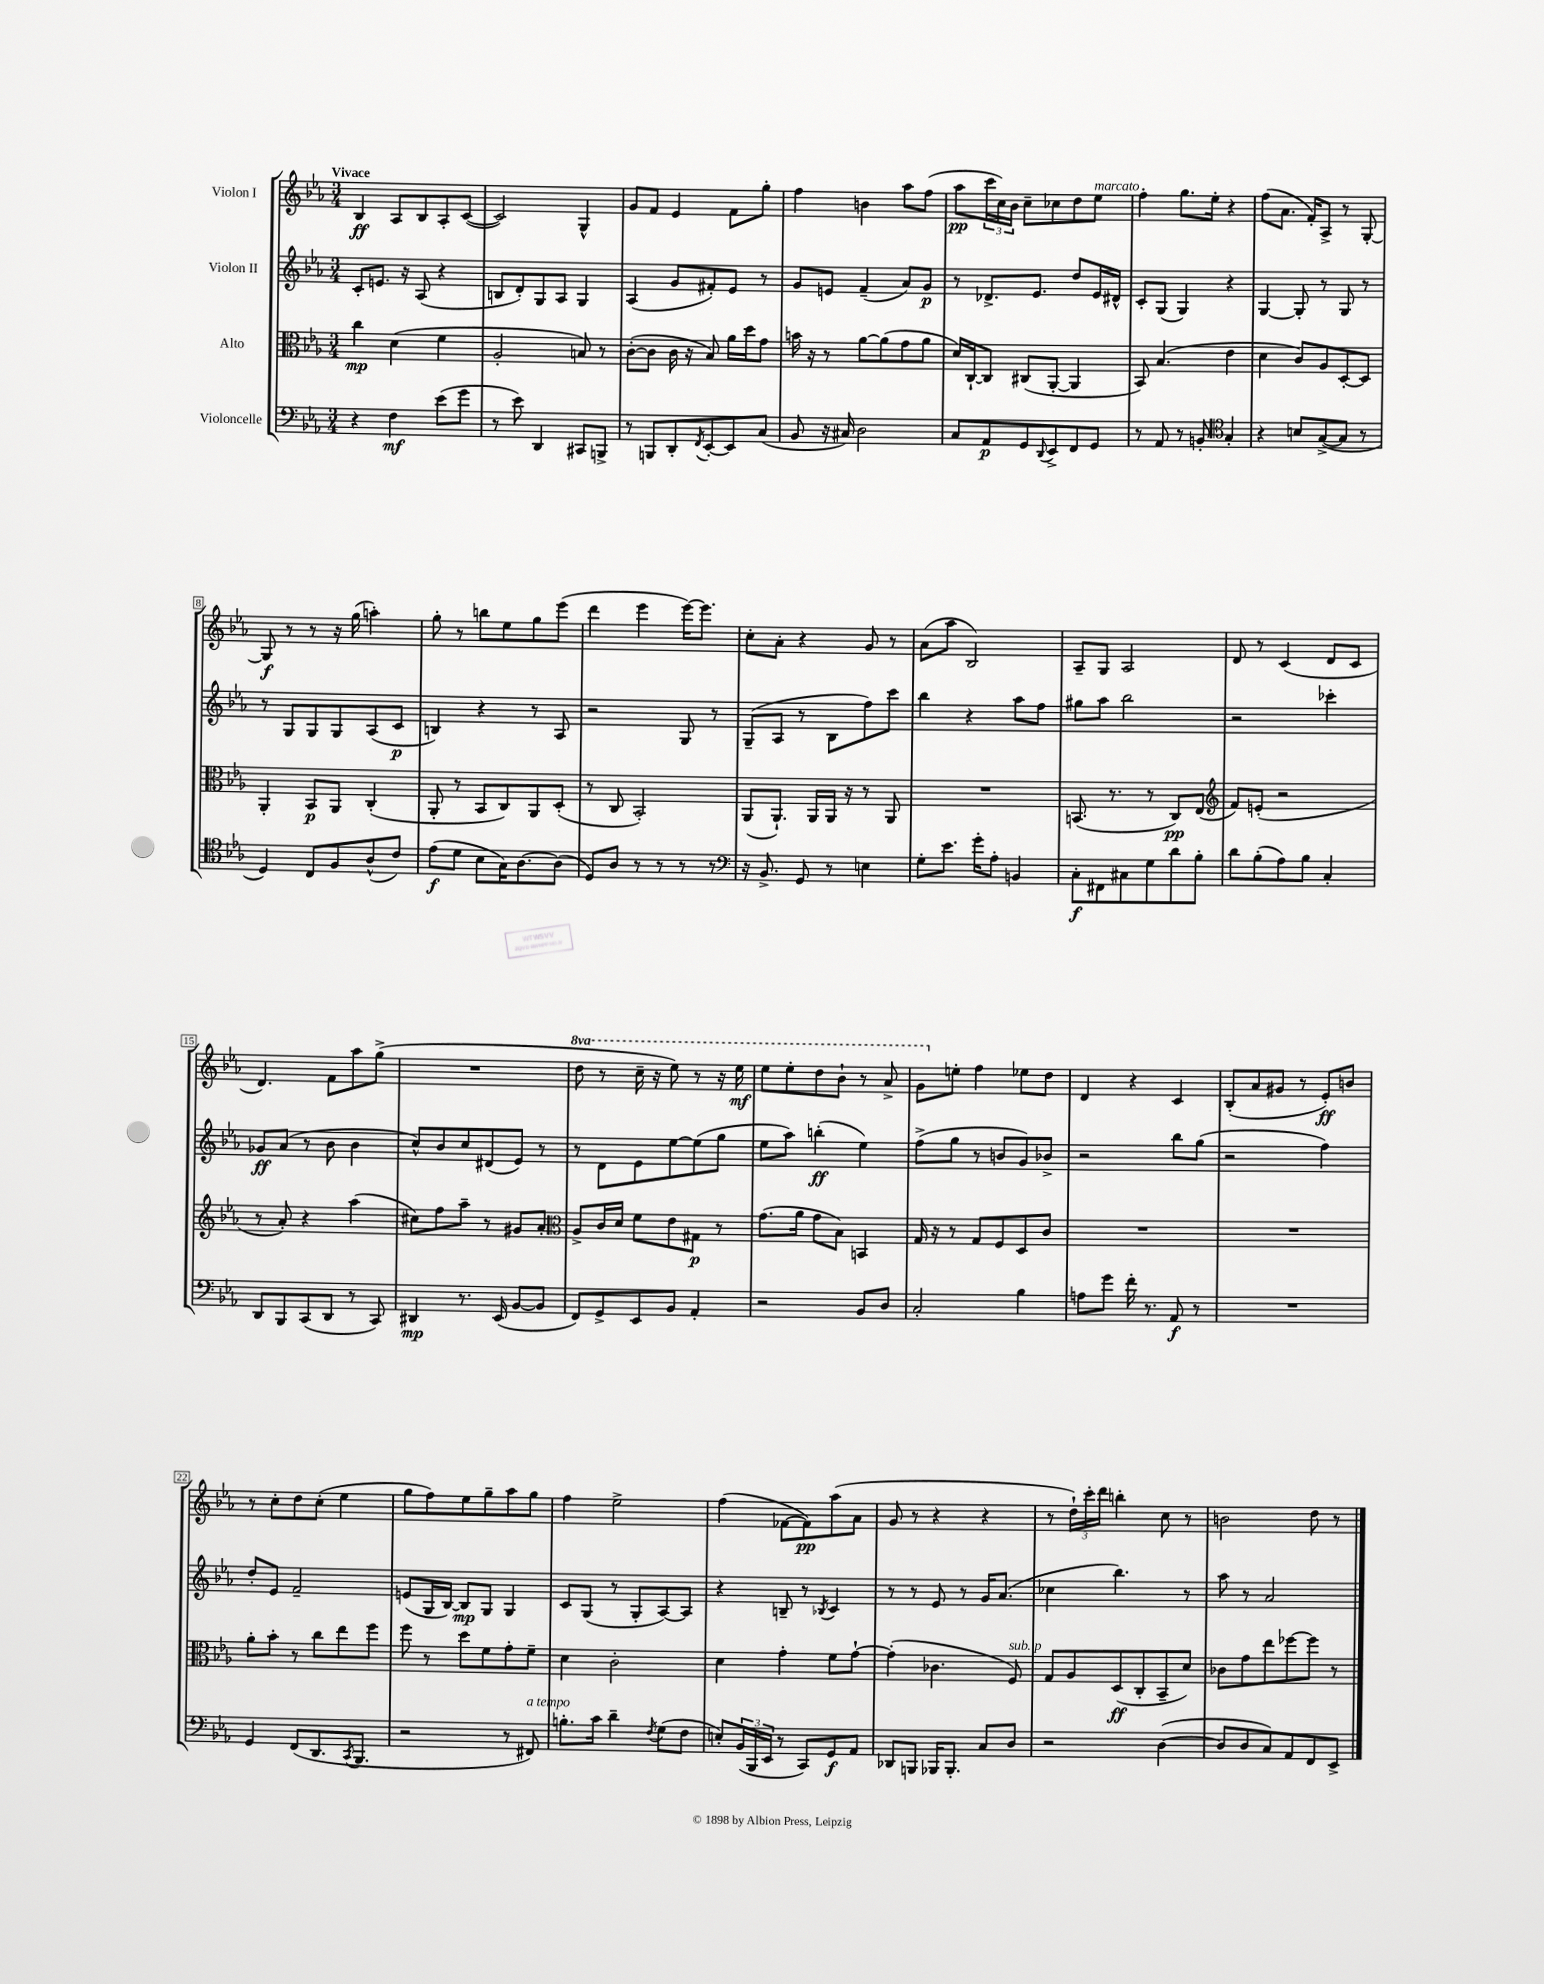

**kern	**kern	**kern	**kern
*staff4	*staff3	*staff2	*staff1
*clefF4	*clefC3	*clefG2	*clefG2
*k[b-e-a-]	*k[b-e-a-]	*k[b-e-a-]	*k[b-e-a-]
*M3/4	*M3/4	*M3/4	*M3/4
4r	4cc\	8c'/L	4B-/
.	.	8.e/J	.
4F\	(4d\	.	8A-/L
.	.	16r	.
.	.	(8A-/	8B-/
(8e-\L	4f\	4r	8A-'/
8g\J	.	.	([8c/J
=	=	=	=
8r	2A-'/	8B/L	2c/])
8e-\)	.	8d'/)	.
4DD/	.	8G/	.
.	.	8A-/J	.
8CC#/L	8B/)	4G/	4G^^/
8BBB^/J	8r	.	.
=	=	=	=
8r	([8c'\L	(4A-/	8g/L
8BBB/L	8c\]J	.	8f/J
8DD'/	16c\	8g/L	4e-/
.	16r	.	.
8qFF/	.	.	.
[8EE-'/	8B-/)	8f#'/)	.
8EE-/]	16a-\LL	8e-/J	8f\L
.	16dd\J	.	.
(8C/J	8g\J	8r	8gg'\J
=	=	=	=
8BB-/	16b\	8g/L	4ff\
.	16r	.	.
16r	8r	8e/J	.
16C#/)	.	.	.
2D\	[8a-\L	(4f~/	4b\
.	(8a-\]	.	.
.	8g\	8a-/L)	8aa-\L
.	8a-\J	8g/J	(8ff\J
=	=	=	=
8C/L	16d/LL)	8r	8aa-\L
.	[16C`/J	.	.
8AA-/	8C/]J	8.d-^/L	24ccc\L
.	.	.	24cc\)
.	.	.	24b-\JJ
8GG/	(8C#/L	.	8cc~\L
.	.	8.e-/J	.
8qqDD/	.	.	.
8EE-^/	[8AA-'/J	.	8cc-\
8FF/	4AA-/]	8dd/L	8dd\
8GG/J	.	16e-/L	8ee-\J
.	.	16d#^^/JJ	.
=	=	=	=
8r	8BB-/)	8c'/L	4ff'\
8AA-/	(4.B-/	(8G/J	.
8r	.	4G/)	8.gg\L
8BB'/	.	.	.
.	.	.	16ee-'\Jk
*clefC4	*	*	*
4G'/	4e-\	4r	4r
=	=	=	=
4r	4d\	[4G/	(8ff\L
.	.	.	8.a-\J
8B/L	8c/L)	8G'/]	.
.	.	.	16f'/LK)
([8G^/	8A-/	8r	8A-^/J
8G/]J	[8D'/	8G/	8r
8r	8D/]J	8r	[8G'/
=	=	=	=
4D/)	4AA-'/	8r	8G/]
.	.	8G/L	8r
8C/L	8BB-/L	8G/	8r
8F/	8AA-/J	8G/	16r
.	.	.	(16gg\
(8A-^^/	(4C'/	(8A-/	4aa'\)
8c/J)	.	8c/J	.
=	=	=	=
(8e-\L	8AA-'/	4B/)	8gg'\
8d\J	8r	.	8r
8B-\L	8BB-/L	4r	8bb\L
16G\K)	8C/)	.	8ee-\
[8.A-\	.	.	.
.	8AA-/	8r	8gg\
(8A-\]J	(8D'/J	8A-/	(8eee-\J
=	=	=	=
8D/L)	8r	2r	4ddd\
8A-/J	8C/	.	.
8r	2BB-'/)	.	4eee-\
8r	.	.	.
8r	.	8G/	[16eee-\LK)
.	.	.	8.eee-\]J
8r	.	8r	.
=	=	=	=
*clefF4	*	*	*
16r	(8AA-/L	(8G~/L	8cc'\L
8.BB-^/	.	.	.
.	8.AA-`/J)	8A-/J	8a-'\J
8GG/	.	8r	4r
.	16AA-/LL	.	.
8r	16AA-/JJ	8B-\L	.
.	16r	.	.
4E\	8r	8ff\)	8g/
.	8AA-/	8ccc\J	8r
=	=	=	=
8G'\L	2.r	4bb-\	(8a-\L
8.e-\J	.	.	8aa-\J
.	.	4r	2B-/)
16g'\LK	.	.	.
8A-'\J	.	.	.
4BB/	.	8aa-\L	.
.	.	8ff\J	.
=	=	=	=
8C'\L	(8.BB/	8gg#\L	8A-~/L
8FF#\	.	8aa-\J	8G/J
.	8.r	.	.
8C#\	.	2bb-\	2A-/
8G\	8r	.	.
8d\	8C/L)	.	.
8B-'\J	(8E-/J	.	.
=	=	=	=
*	*clefG2	*	*
8d\L	8f/L)	2r	8d/
(8B-'\	(8e'/J	.	8r
8A-\)	2r	.	(4c/
8B-\J	.	.	.
4C'/	.	4ccc-'\	8d/L
.	.	.	8c/J
=	=	=	=
8DD/L	8r	8g-/L	4.d/)
8BBB-/	8a-'/)	(8a-/J	.
(8CC/	4r	8r	.
8DD/J	.	8b-\	8f\L
8r	(4aa-\	4b-\	8aa-\
8CC/)	.	.	(8gg^\J
=	=	=	=
4DD#/	8cc#\L)	8cc^^/L)	2.r
.	8ff\	8b-/	.
8.r	8aa-~\J	8cc/	.
.	8r	(8d#/	.
(16EE-/	.	.	.
[8BB-/L	8g#/L	8e-/J)	.
8BB-/]J	8a-'/J	8r	.
=	=	=	=
*	*clefC3	*	*
8FF/L)	8A-^/L	8r	8ddd\
8GG^/	16c/L	8d\L	8r
.	16d/JJ	.	.
8EE-/	8f\L	8e-\	16ccc~\
.	.	.	16r
8BB-/J	8e-\	[8ee-\	8eee-\)
4AA-'/	8G#\J	(8ee-\]	8r
.	8r	8gg\J	16r
.	.	.	16eee-\
=	=	=	=
2r	(8.g\L	8ee-\L	8eee-\L
.	.	8aa-\J)	8eee-'\
.	16a-\Jk	.	.
.	8g\L	(4bb'\	8ddd\
.	8B-\J)	.	8bb-`\J
8BB-/L	4BB/	4ee-\)	8r
8D/J	.	.	8aa-^/
=	=	=	=
2C'/	16G/	(8ff^\L	8gg\L
.	16r	.	.
.	8r	8gg\J	8ee'\J
.	8G/L	8r	4ff\
.	8F/	8b/L	.
4B-\	8D/	8g/)	8ee-\L
.	8c/J	8b-^/J	8dd\J
=	=	=	=
8A\L	2.r	2r	4d/
8g\J	.	.	.
16f'\	.	.	4r
8.r	.	.	.
8AA-/	.	8bb-\L	4c/
8r	.	(8gg\J	.
=	=	=	=
2.r	2.r	2r	(8B-'/L
.	.	.	8a-/
.	.	.	8g#/J
.	.	.	8r
.	.	4ff\)	8e-'/L)
.	.	.	8b/J
=	=	=	=
4GG/	8a-'\L	8dd'/L	8r
.	8b-'\J	8e-/J	8cc'\L
(8FF/L	8r	2f~/	8dd\
8.DD/	8cc\L	.	(8cc'\J
.	8ee-\	.	4ee-\
8qCC/	.	.	.
8.BBB-/J	.	.	.
.	8ff\J	.	.
=	=	=	=
2r	8ff\	(8e/L	8gg\L
.	8r	16G/L	8ff\)
.	.	[16B-/JJ)	.
.	8dd\L	8B-/]L	8ee-\
.	8f\	8G/J	8gg~\
8r	8g'\	4G/	8aa-\
8FF#/)	8f~\J	.	8gg\J
=	=	=	=
8.B'\L	4d\	8c/L	4ff\
.	.	(8G/J	.
16c\Jk	.	.	.
4d~\	2c'\	8r	2ee-^\
.	.	8G'/L	.
8qF/	.	.	.
(8G\L	.	[8A-/)	.
8F\J	.	8A-/]J	.
=	=	=	=
8E'/L)	4d\	4r	(4ff\
(24BB-/L	.	.	.
24BBB-/	.	.	.
24EE-/JJ	.	.	.
8r	4g'\	8B~/	[8f-\L
8CC/L)	.	8r	8f-\])
.	.	8qB-/	.
8GG/	8f\L	4c/	(8aa-\
8AA-/J	[8g`\J	.	8a-\J
=	=	=	=
8DD-/L	(4g'\]	8r	8g/
8BBB/J	.	8r	8r
16BBB-/LK	4.c-\	8e-/	4r
8.BBB-'/J	.	.	.
.	.	8r	.
8C/L	.	16g/LK	4r
.	.	(8.a-/J	.
8D/J	8F/)	.	.
=	=	=	=
2r	8G/L	4cc-\	8r
.	8A-/	.	24dd`\LL)
.	.	.	24ccc'\
.	.	.	24ddd\JJ
.	(8D/	4.bb-\)	4bb'\
.	8C'/	.	.
([4D\	8BB-~/	.	8cc\
.	8d/J)	8r	8r
=	=	=	=
8D/]L	8c-\L	8aa-\	2b\
8D/	8g\	8r	.
8C/)	8ee-\	2a-/	.
8AA-/	[8ff-\	.	.
8FF/	8ff-\]J	.	8dd\
8EE-^/J	8r	.	8r
==	==	==	==
*-	*-	*-	*-
